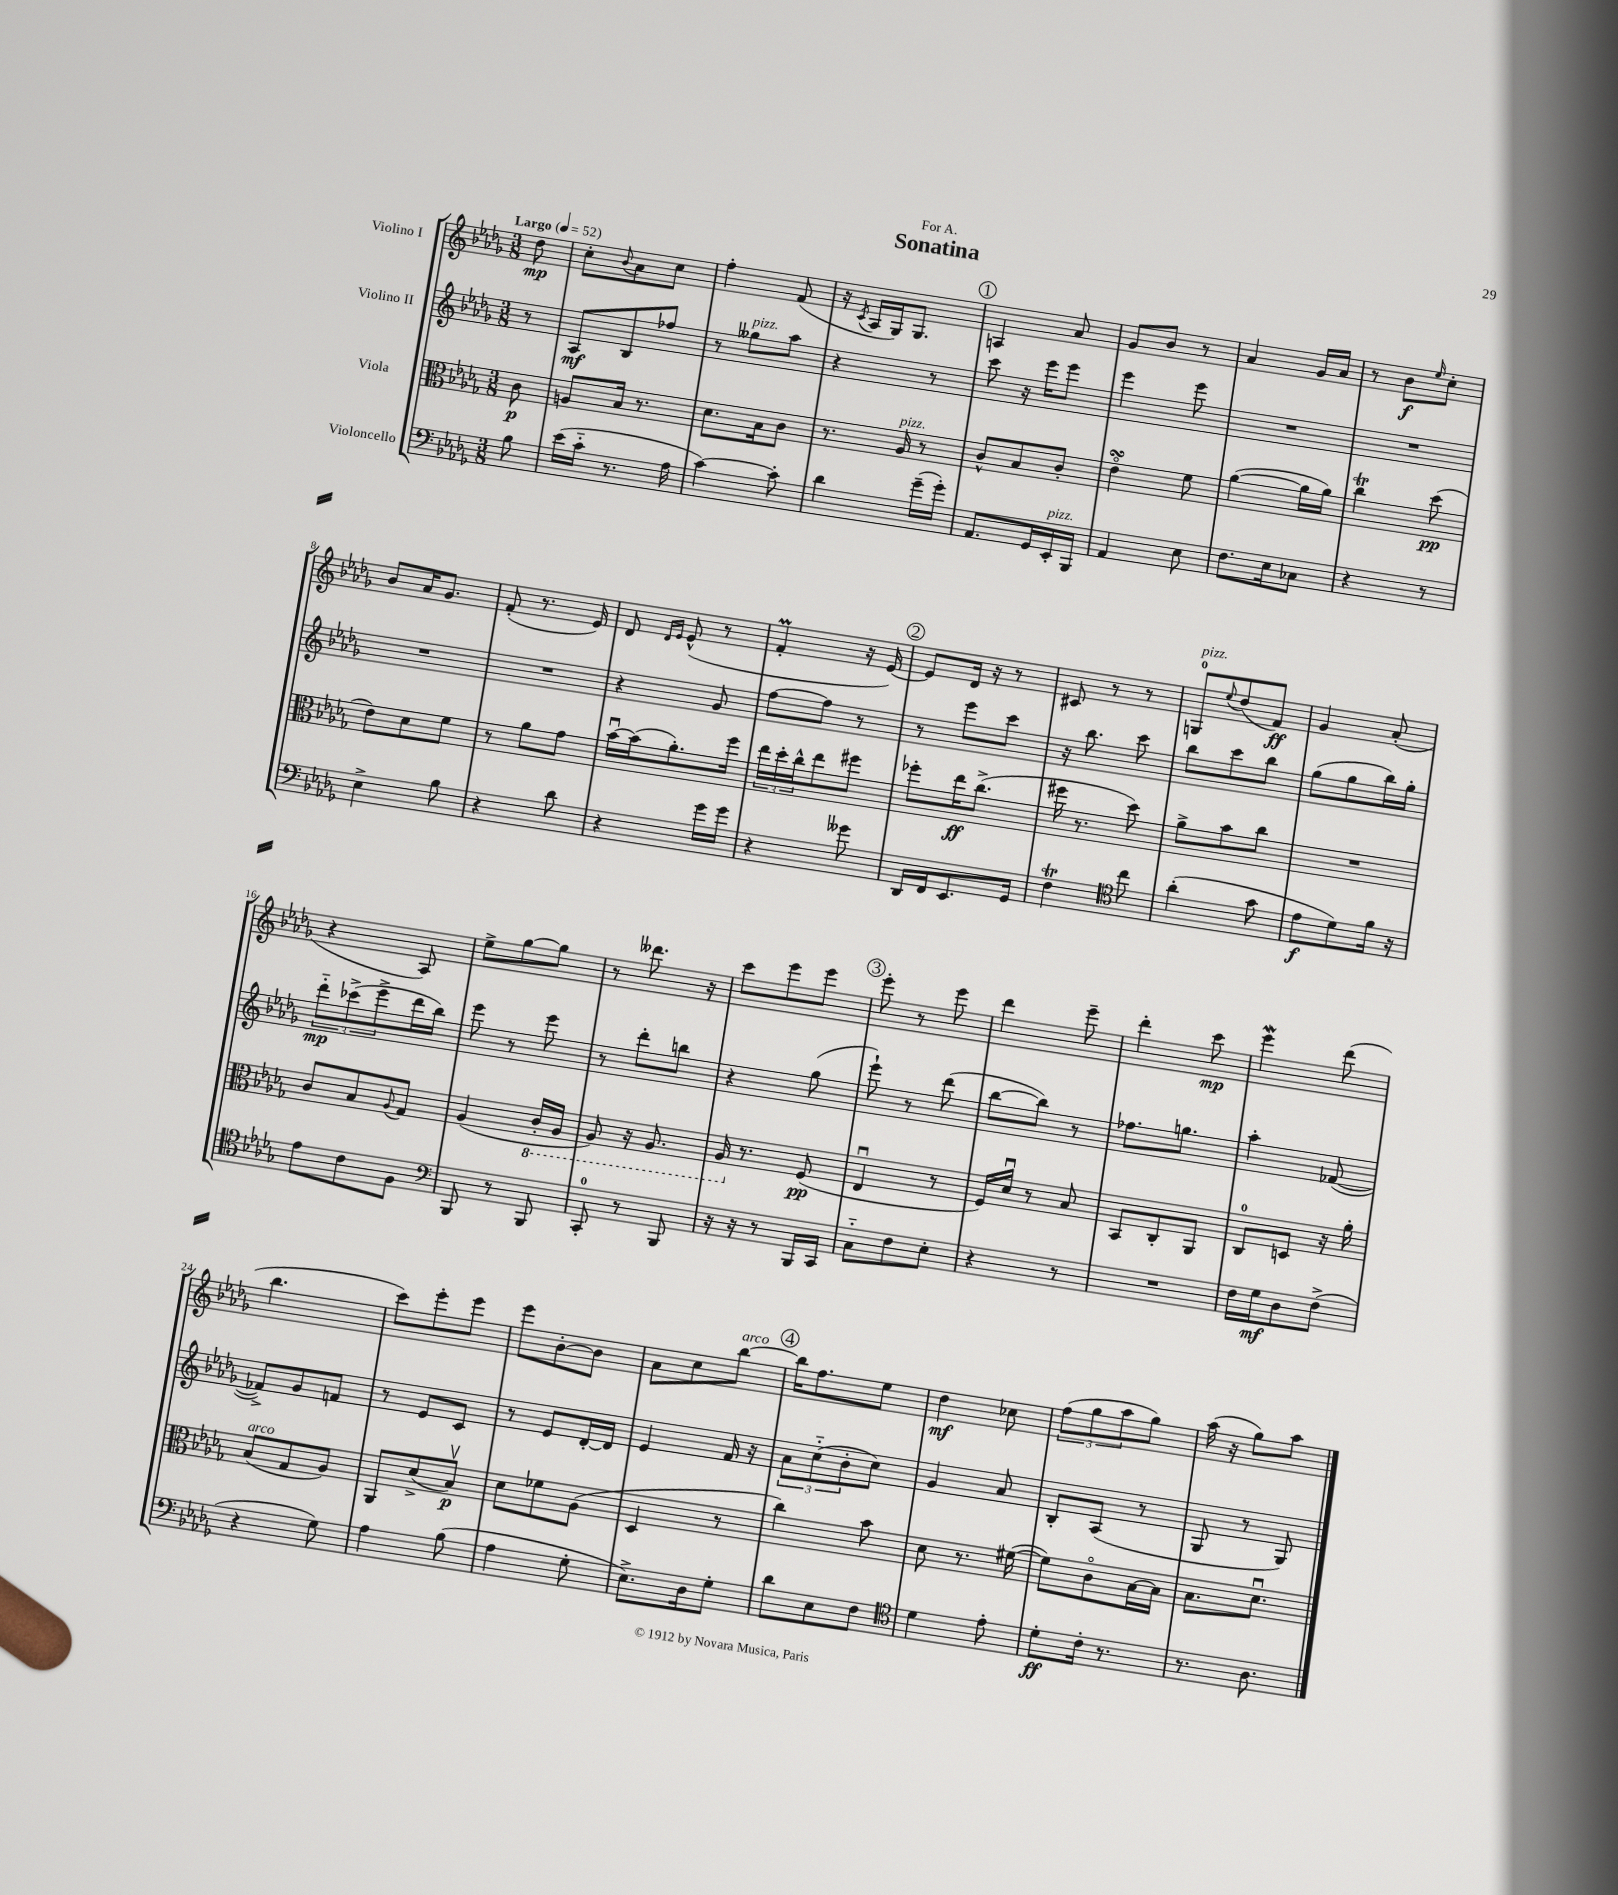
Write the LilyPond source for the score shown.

\header { title = "Sonatina" dedication = "For A." }
<<
\new StaffGroup <<
\new Staff = "s0" \with { instrumentName = "Violino I" } {
    \clef treble \key des \major \numericTimeSignature \time 3/8 \partial 8 \tempo "Largo" 4 = 52
    des''8\mp |
    c''8-. \appoggiatura { bes'8 } aes'8 c''8 |
    f''4-. f'8( |
    r16 \acciaccatura { c'8 } aes16 ges16) ges8. |
    \mark \markup { \circle "1" } a4 aes'8 |
    ges'8 bes'8 r8 |
    aes'4 ges'16 aes'16 |
    r8 bes'8\f \grace { ees''16 } c''8-. |
    bes'8 aes'16 ges'8. |
    f'8-.( r8. ees'16) |
    des'8 \grace { des'16 ees'16 } ees'8-^( r8 |
    f'4-.\prall r16 ees'16~) |
    \mark \markup { \circle "2" } ees'8 des'16 r16 r8 |
    cis'8 r8 r8 |
    g8-0^\markup { \italic "pizz." } \appoggiatura { ees''8 } des''8( f'8\ff) |
    ges'4 aes'8-.( |
    r4 aes8) |
    ees''8-> ges''8~ ges''8 |
    r8 deses'''8. r16 |
    c'''8 ees'''8 ees'''8 |
    \mark \markup { \circle "3" } ees'''8-. r8 ees'''8 |
    des'''4 ees'''8-- |
    des'''4-. c'''8\mp |
    ees'''4\mordent des'''8( |
    bes''4. |
    c'''8) ees'''8-. ees'''8 |
    ees'''8 bes'8~-. bes'8 |
    aes'8 c''8 bes''8~^\markup { \italic "arco" } |
    \mark \markup { \circle "4" } bes''16 f''8. ees''8 |
    des''4\mf ces''8 |
    \tuplet 3/2 { f''8( ges''8 aes''8 } ges''8) |
    aes''16( r16 ges''8) aes''8 \bar "|." |
}
\new Staff = "s1" \with { instrumentName = "Violino II" } {
    \clef treble \key des \major \numericTimeSignature \time 3/8 \partial 8
    r8 |
    aes8\mf bes8 fes''8 |
    r8 geses''8^\markup { \italic "pizz." } aes''8 |
    r4 r8 |
    \mark \markup { \circle "1" } c'''8 r16 ees'''16 ees'''8 |
    ees'''4 ees'''8 |
    R4. |
    R4. |
    R4. |
    R4. |
    r4 ges'8 |
    f''8~ f''8 r8 |
    \mark \markup { \circle "2" } r8 ees'''8 c'''8 |
    r16 bes''8. c'''8 |
    bes''8 c'''8 bes''8 |
    ges''8( ges''8 bes''16) ges''16-. |
    \tuplet 3/2 { des'''8-_\mp ces'''8->( ees'''8-> } des'''16 bes''16) |
    ees'''8 r8 ees'''8 |
    r8 des'''8-. b''8 |
    r4 ges''8( |
    \mark \markup { \circle "3" } ees'''8-!) r8 des'''8( |
    bes''8~ bes''8) r8 |
    fes''8. g''8. |
    aes''4-. fes'8~( |
    fes'8->) ges'8 f'8 |
    r8 ees'8 c'8 |
    r8 ees'8 des'16~-. des'16 |
    ees'4 f'16 r16 |
    \mark \markup { \circle "4" } \tuplet 3/2 { aes'8 c''8-_( bes'8-. } c''8) |
    ges'4 aes'8 |
    bes8-. aes8( r8 |
    ges8 r8 ges8) \bar "|." |
}
\new Staff = "s2" \with { instrumentName = "Viola" } {
    \clef alto \key des \major \numericTimeSignature \time 3/8 \partial 8
    c'8\p |
    a8 bes16 r8. |
    des'8. bes16 c'8 |
    r8. aes16^\markup { \italic "pizz." } r8 |
    \mark \markup { \circle "1" } c'8-^ bes8 c'8-. |
    ees'4\flageolet\turn f'8 |
    aes'4~( aes'16 aes'16) |
    c''4\trill des''8\pp( |
    ees'8) des'8 f'8 |
    r8 aes'8 ges'8 |
    bes'16~\downbow bes'16( aes'8.-.) f''16 |
    \tuplet 3/2 { ees''16 des''16-. c''16-^ } ees''8 fis''8 |
    \mark \markup { \circle "2" } fes''8-. ees''16\ff c''8.->( |
    fis''16 r8. des''8) |
    aes'8-> bes'8 c''8 |
    R4. |
    c'8 bes8 \appoggiatura { aes8 } ges8 |
    aes4( \ottava #-1 c16-. aes,16 |
    aes,8) r16 aes,8. |
    aes,16 \ottava #0 r8. f8\pp( |
    \mark \markup { \circle "3" } ees4\downbow r8 |
    f16) des'16\downbow r8 bes8 |
    bes,8 c8-. aes,8 |
    c8-0 d8 r16 aes'16-. |
    bes8^\markup { \italic "arco" }( ges8 aes8) |
    aes,8 des'8->( bes8\upbow\p) |
    des'8 fes'8 aes8( |
    des4 r8 |
    \mark \markup { \circle "4" } c''4) bes'8 |
    des'8 r8. fis'16~( |
    fis'8) c'8\flageolet bes16~ bes16 |
    bes8. des'8.\downbow \bar "|." |
}
\new Staff = "s3" \with { instrumentName = "Violoncello" } {
    \clef bass \key des \major \numericTimeSignature \time 3/8 \partial 8
    bes8 |
    ees'16( c'16-_ r8. aes16 |
    c'4~) c'8-. |
    des'4 ges'16--( ges'16-.) |
    \mark \markup { \circle "1" } aes,8. ges,16 ees,16-.^\markup { \italic "pizz." } bes,,16 |
    aes,4 ees8 |
    f8. ees16 ces8 |
    r4 r8 |
    ees4-> bes8 |
    r4 des'8 |
    r4 ges'16 ges'16 |
    r4 geses'8 |
    \mark \markup { \circle "2" } des,16 f,16 ees,8. ges,16 |
    f4\trill \clef tenor c''8 |
    aes'4-.( ges'8 |
    ees'8\f des'8) f'16 r16 |
    ees'8 c'8 f8 |
    \clef bass bes,,8 r8 bes,,8 |
    c,8-0-. r8 bes,,8 |
    r16 r16 r8 bes,,16 c,16 |
    \mark \markup { \circle "3" } c8-_ f8 ees8-. |
    r4 r8 |
    R4. |
    f16 ges16\mf des8 f8->( |
    r4 ges8) |
    aes4 bes8( |
    aes4 ges8-. |
    ees8.->) des16 ges8-. |
    \mark \markup { \circle "4" } des'8 ees8 f8 |
    \clef tenor des'4 ees'8-. |
    des'8-.\ff c'16-. r8. |
    r8. aes8. \bar "|." |
}
>>
>>
